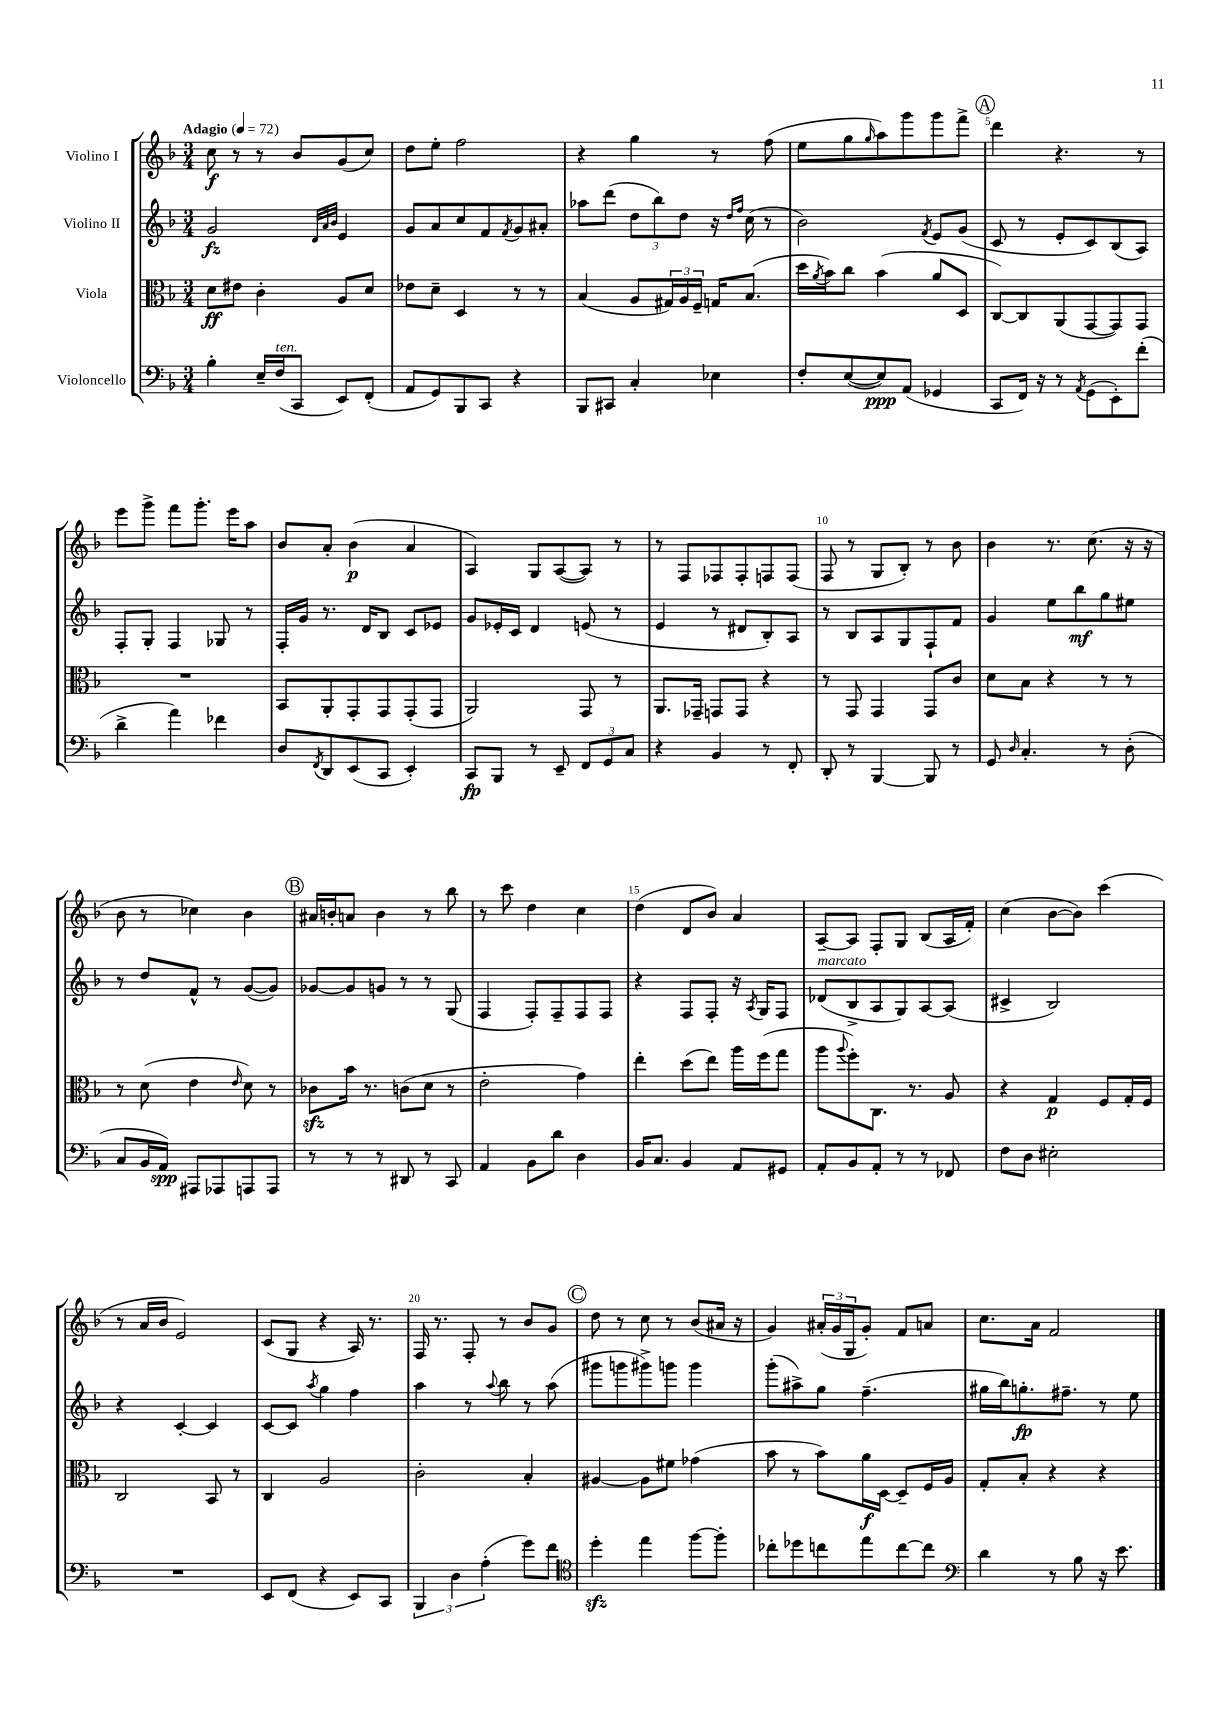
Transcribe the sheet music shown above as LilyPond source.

<<
\new StaffGroup <<
\new Staff = "s0" \with { instrumentName = "Violino I" } {
    \clef treble \key f \major \numericTimeSignature \time 3/4 \tempo "Adagio" 4 = 72
    c''8\f r8 r8 bes'8 g'8( c''8) |
    d''8 e''8-. f''2 |
    r4 g''4 r8 f''8( |
    e''8 g''8 \grace { g''16 } a''8) g'''8 g'''8 f'''8-> |
    \mark \markup { \circle "A" } d'''4 r4. r8 |
    e'''8 g'''8-> f'''8 g'''8.-. e'''16 a''8 |
    bes'8 a'8-. bes'4\p( a'4 |
    a4) g8 a8~( a8) r8 |
    r8 f8 fes8 fes8-. f8 f8( |
    f8 r8 g8 bes8-.) r8 bes'8 |
    bes'4 r8. c''8.( r16 r16 |
    bes'8 r8 ces''4) bes'4 |
    \mark \markup { \circle "B" } ais'16 b'16-. a'8 b'4 r8 bes''8 |
    r8 c'''8 d''4 c''4 |
    d''4( d'8 bes'8) a'4 |
    a8~-- a8 f8-. g8 bes8( a16 f'16-.) |
    c''4( bes'8~ bes'8) c'''4( |
    r8 a'16 bes'16 e'2) |
    c'8( g8 r4 a16) r8. |
    f16 r8. f8-. r8 bes'8 g'8 |
    \mark \markup { \circle "C" } d''8 r8 c''8 r8 bes'8( ais'16 r16 |
    g'4) \tuplet 3/2 { ais'16-.( g'16 g16 } g'8-.) f'8 a'8 |
    c''8. a'16 f'2 \bar "|." |
}
\new Staff = "s1" \with { instrumentName = "Violino II" } {
    \clef treble \key f \major \numericTimeSignature \time 3/4
    g'2\fz \grace { d'32 a'32 bes'32 } e'4 |
    g'8 a'8 c''8 f'8 \acciaccatura { f'8 } g'8 ais'8-. |
    aes''8 d'''8( \tuplet 3/2 { d''8 bes''8) d''8 } r16 \grace { d''16 f''16 } c''16( r8 |
    bes'2) \acciaccatura { f'8 } e'8 g'8( |
    \mark \markup { \circle "A" } c'8 r8 e'8-. c'8) bes8( a8) |
    f8-. g8-. f4 ges8 r8 |
    f16-. g'16 r8. d'16 bes8 c'8 ees'8 |
    g'8 ees'16-. c'16 d'4 e'8( r8 |
    e'4 r8 dis'8 bes8-.) a8 |
    r8 bes8 a8 g8 f8-! f'8 |
    g'4 e''8 bes''8\mf g''8 eis''8 |
    r8 d''8 f'8-^ r8 g'8~( g'8) |
    \mark \markup { \circle "B" } ges'8~ ges'8 g'8 r8 r8 g8( |
    f4 f8-.) f8-- f8 f8 |
    r4 f8 f8-. r16 \acciaccatura { a8 } g16 f8 |
    des'8^\markup { \italic "marcato" }( bes8-> a8 g8) a8~ a8( |
    cis'4-> bes2) |
    r4 c'4~-. c'4 |
    c'8~ c'8 \acciaccatura { a''8 } g''4 f''4 |
    a''4 r8 \appoggiatura { a''8 } bes''8 r8 a''8( |
    \mark \markup { \circle "C" } gis'''8 g'''8 gis'''8->) g'''8 g'''4 |
    g'''8-.( ais''8->) g''8 f''4.--( |
    gis''16 bes''16) g''8.-.\fp fis''8.-- r8 e''8 \bar "|." |
}
\new Staff = "s2" \with { instrumentName = "Viola" } {
    \clef alto \key f \major \numericTimeSignature \time 3/4
    d'8\ff eis'8 c'4-. a8 d'8 |
    ees'8 d'8-- d4 r8 r8 |
    bes4( a8 \tuplet 3/2 { gis16) a16 f16-- } g16 bes8.( |
    d''16 \acciaccatura { a'8 } bes'16) c''8 bes'4( a'8 d8 |
    \mark \markup { \circle "A" } c8~) c8 a,8( g,8~ g,8) g,8 |
    R2. |
    bes,8 a,8-. g,8-. g,8 g,8-.( g,8 |
    a,2) g,8 r8 |
    a,8. ges,16-- g,8 g,8 r4 |
    r8 g,8 g,4 g,8 c'8 |
    d'8 bes8 r4 r8 r8 |
    r8 d'8( e'4 \grace { e'16 } d'8) r8 |
    \mark \markup { \circle "B" } ces'8\sfz bes'16 r8. c'8( d'8 r8 |
    e'2-. g'4) |
    e''4-. d''8( e''8) a''16 f''16( g''8 |
    a''8 \appoggiatura { a''8 } f''8-.) c8. r8. a8 |
    r4 g4\p f8 g16-. f16 |
    c2 bes,8 r8 |
    c4 a2 |
    c'2-. bes4-. |
    \mark \markup { \circle "C" } ais4~ ais8 fis'8 ges'4( |
    bes'8 r8 bes'8) a'16\f d16~ d8-- f16 a16 |
    g8-. bes8-. r4 r4 \bar "|." |
}
\new Staff = "s3" \with { instrumentName = "Violoncello" } {
    \clef bass \key f \major \numericTimeSignature \time 3/4
    bes4-. e16-- f16^\markup { \italic "ten." }( c,8 e,8) f,8-.( |
    a,8 g,8) bes,,8 c,8 r4 |
    bes,,8 cis,8 c4-. ees4 |
    f8-. e8~( e8\ppp) a,8( ges,4 |
    \mark \markup { \circle "A" } c,8 f,16) r16 r8 \acciaccatura { a,8 } g,8( e,8-.) f'8-.( |
    d'4-> a'4) fes'4 |
    d8 \acciaccatura { f,8 } d,8 e,8( c,8 e,4-.) |
    c,8\fp bes,,8 r8 e,8-- \tuplet 3/2 { f,8 g,8 c8 } |
    r4 bes,4 r8 f,8-. |
    d,8-. r8 bes,,4~ bes,,8 r8 |
    g,8 \grace { d16 } c4.-. r8 d8-.( |
    c8 bes,16 a,16\spp) ais,,8 aes,,8 a,,8 a,,8 |
    \mark \markup { \circle "B" } r8 r8 r8 dis,8 r8 c,8 |
    a,4 bes,8 d'8 d4 |
    bes,16 c8. bes,4 a,8 gis,8 |
    a,8-. bes,8 a,8-. r8 r8 fes,8 |
    f8 d8 eis2-. |
    R2. |
    e,8 f,8( r4 e,8) c,8 |
    \tuplet 3/2 { bes,,4 d4 a4-.( } g'8) f'8 |
    \mark \markup { \circle "C" } \clef tenor d''4-.\sfz e''4 f''8~ f''8-. |
    ces''8-. des''8 c''8 e''8 c''8~ c''8 |
    \clef bass d'4 r8 bes8 r16 e'8. \bar "|." |
}
>>
>>
\layout { \context { \Score \override BarNumber.break-visibility = ##(#f #t #t) barNumberVisibility = #(every-nth-bar-number-visible 5) } }
